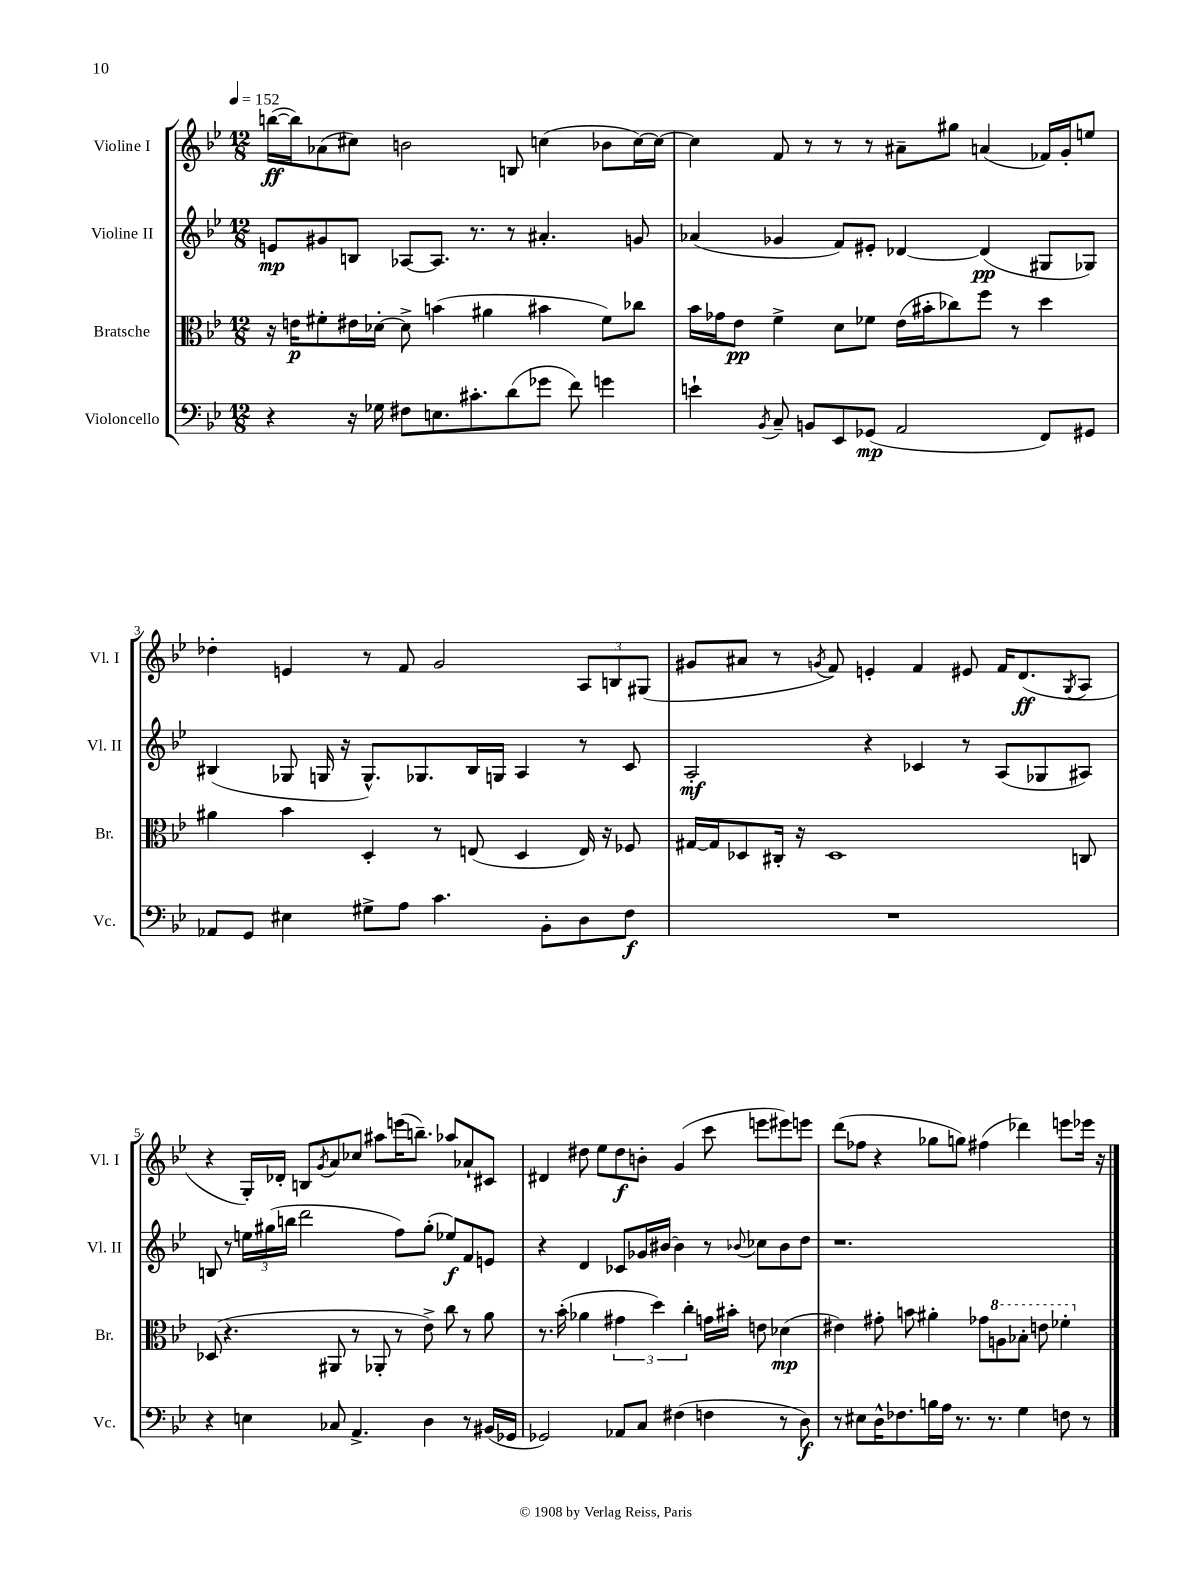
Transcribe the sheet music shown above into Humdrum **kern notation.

**kern	**kern	**kern	**kern
*staff4	*staff3	*staff2	*staff1
*clefF4	*clefC3	*clefG2	*clefG2
*k[b-e-]	*k[b-e-]	*k[b-e-]	*k[b-e-]
*M12/8	*M12/8	*M12/8	*M12/8
*MM152	*MM152	*MM152	*MM152
4r	16r	8e	([16bb
.	16e	.	16bb])
.	8f#'	8g#	(8a-
16r	16e#	8B	8cc#)
16G-	[16d-'	.	.
8F#	8d-^]	[8A-	2b
8.E	(4b	8.A-]	.
8.c#'	.	8.r	.
.	4a#	.	.
(8d	.	8r	8B
8g-	4b#	4.a#'	(4cc
8f)	.	.	.
4g	8f#)	.	8b-
.	8cc-	8g	[16cc)
.	.	.	16cc_
=	=	=	=
4e`	16b-	(4a-	4cc]
.	16g-	.	.
.	8e-	.	.
8qBB-	.	.	.
8C~	4f^	4g-	8f
8BB	.	.	8r
8EE-	8d	8f)	8r
(8GG-	8f-	8e#'	8r
2AA	(16e-	[4d-	8a#~
.	16b#'	.	.
.	8cc-)	.	8gg#
.	8ff	(4d-]	(4a
.	8r	.	.
8FF)	4dd	8G#	16f-)
.	.	.	16g'
8GG#	.	8G-)	8ee
=	=	=	=
8AA-	4a#	(4B#	4dd-'
8GG	.	.	.
4E#	4b-	8G-	4e
.	.	16G	.
.	.	16r	.
8G#^	4D'	8.G^^)	8r
8A	.	.	8f
.	.	8.G-	.
4.c	8r	.	2g
.	(8E	16B#	.
.	.	16G	.
.	4D	4A	.
8BB-'	.	.	.
8D	16E)	8r	12A
.	16r	.	.
.	.	.	12B
8F	8F-	8c	.
.	.	.	(12G#
=	=	=	=
1.r	[16G#	2A'	8g#
.	16G#]	.	.
.	8D-	.	8a#
.	16C#'	.	8r
.	16r	.	.
.	.	.	8qg
.	1D-	.	8f)
.	.	4r	4e'
.	.	4c-	4f
.	.	8r	8e#
.	.	(8A	16f
.	.	.	(8.d
.	.	8G-	.
.	.	.	8qG
.	8C	8A#)	8A
=	=	=	=
4r	(8D-	8B	4r
.	4.r	8r	.
4E	.	24ee	16G')
.	.	(24gg#	.
.	.	.	16d-'
.	.	24bb	.
.	.	2ddd	8B
.	.	.	8qg
8C-	8AA#	.	8a
4.AA^	8r	.	8cc-
.	8AA-'	.	8aa#
.	8r	8ff)	(16eee
.	.	.	8.bb~)
4D	8e-^)	(8gg#'	.
.	8cc	8ee-)	8aa-
8r	8r	8f	8a-`
(16BB#	8a	8e	8c#
16GG-	.	.	.
=	=	=	=
2GG-)	8.r	4r	4d#
.	(16b-'	.	.
.	4a-	4d	8dd#
.	.	.	8ee-
8AA-	6g#	8c-	8dd#
8C	.	16g-	8b'
.	6dd)	.	.
.	.	[16b#	.
(4F#	.	4b#]	(4g
.	6cc'	.	.
4F	16g	8r	8ccc
.	16b#'	.	.
.	.	8qqb-	.
.	8e	8cc-	8eee
8r	(4d-	8b-	8eee#)
8D)	.	8dd	8eee
=	=	=	=
8r	4e#)	1.r	(8ddd
8E#	.	.	8ff-
16D^^	8g#'	.	4r
8.F-	.	.	.
.	8b	.	.
16B	4a#'	.	8gg-
16A	.	.	.
8.r	.	.	8gg)
.	8g-	.	(4ff#
8.r	.	.	.
.	8a	.	.
4G	8b-'	.	4ddd-)
.	8ee	.	.
8F	4ff-'	.	8eee
8r	.	.	16eee-
.	.	.	16r
==	==	==	==
*-	*-	*-	*-
